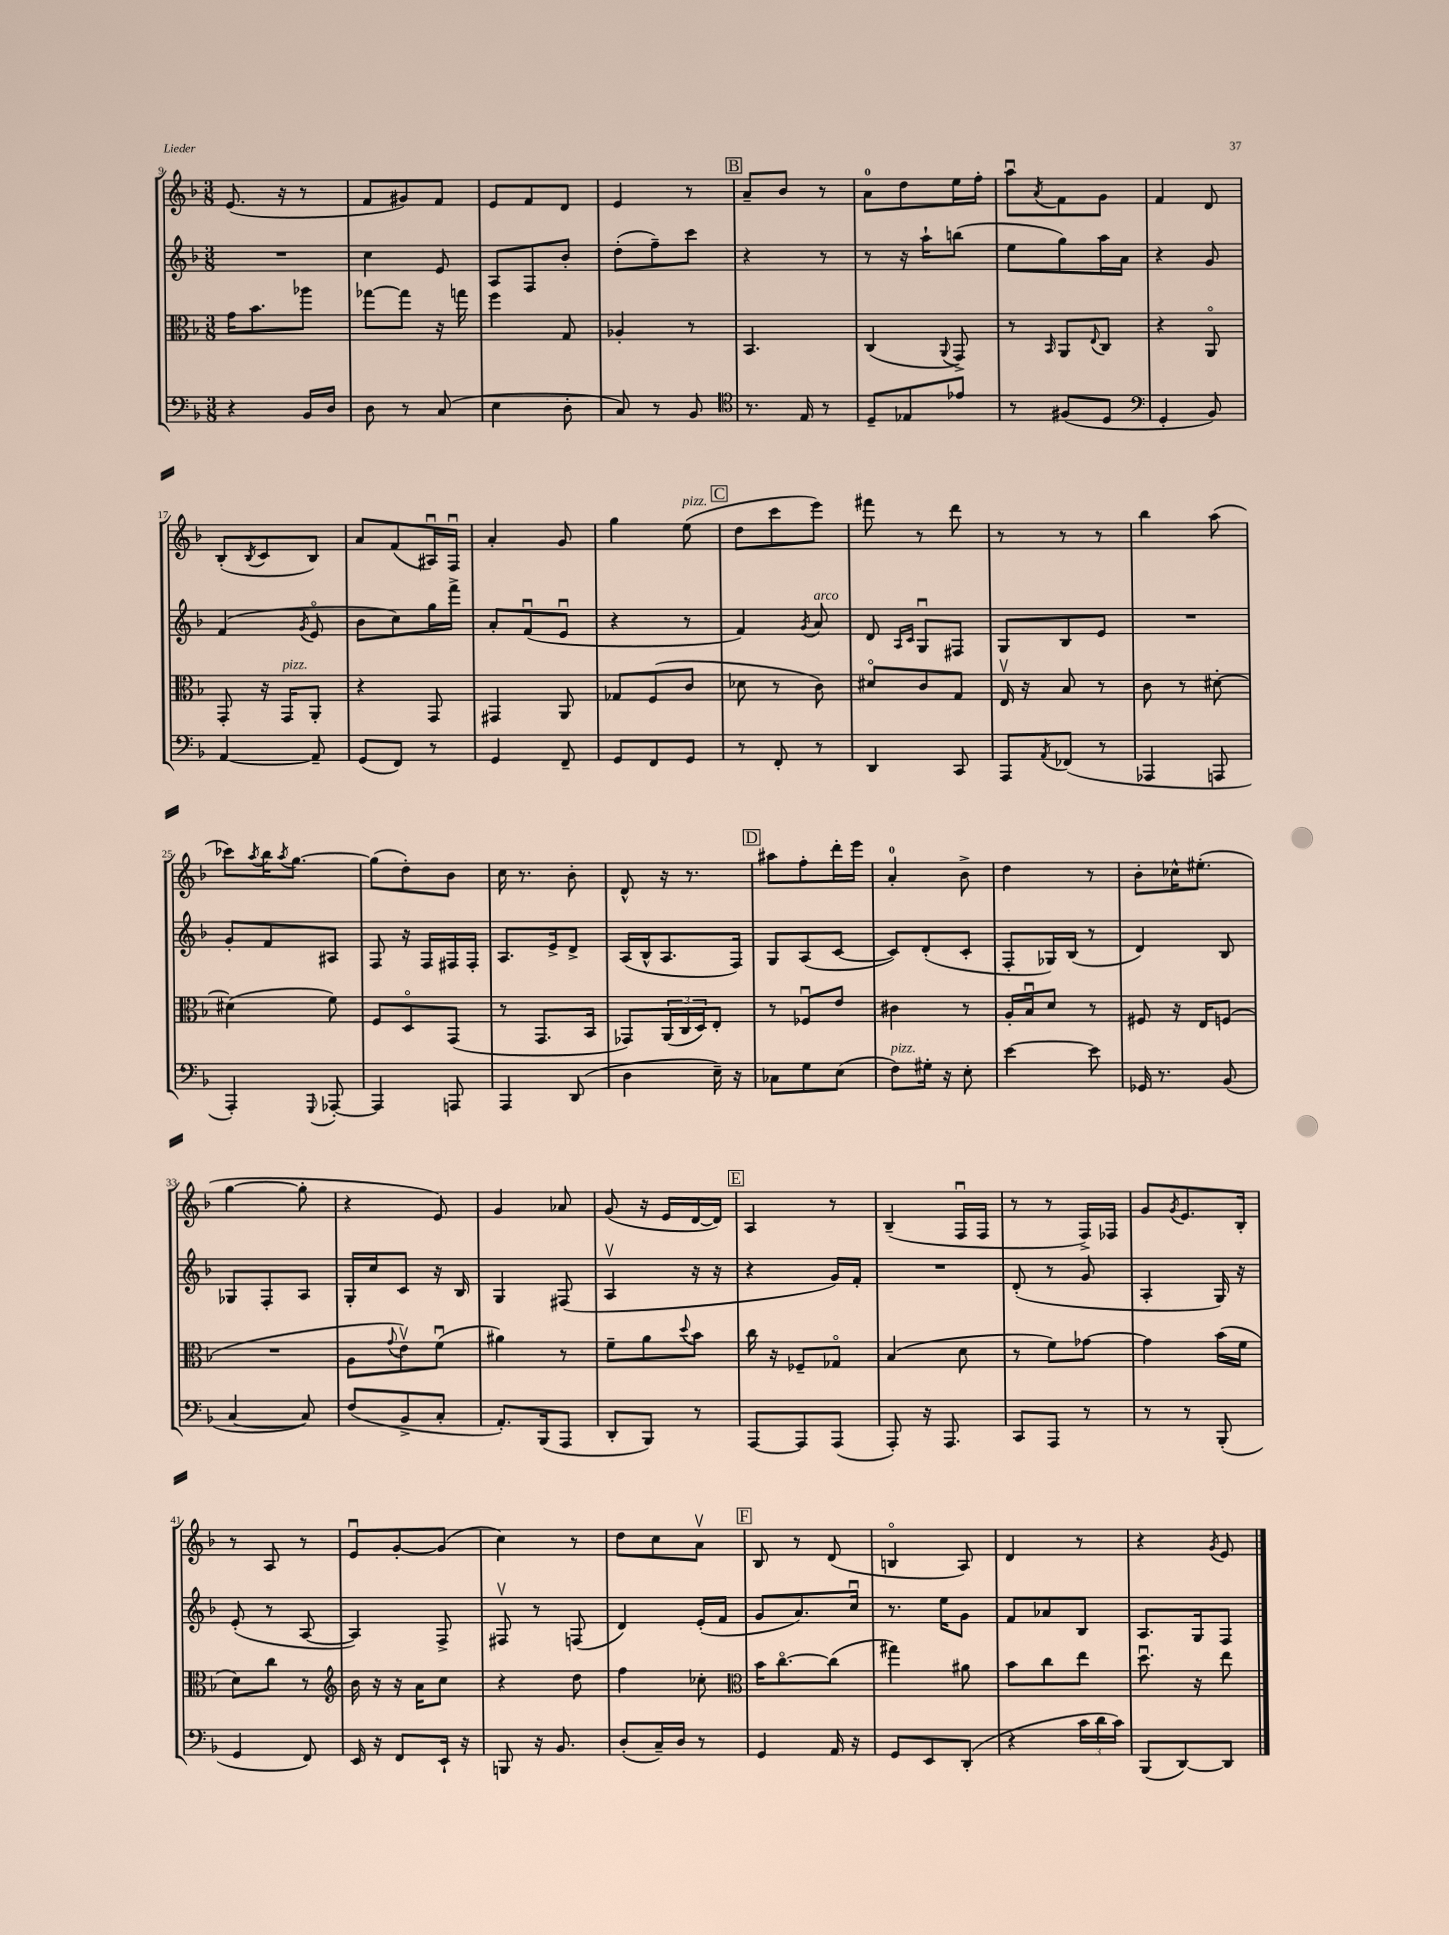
<<
\new StaffGroup <<
\new Staff = "s0" {
    \clef treble \key f \major \numericTimeSignature \time 3/8
    e'8.( r16 r8 |
    f'8 gis'8) f'8 |
    e'8 f'8 d'8 |
    e'4 r8 |
    \mark \markup { \box "B" } a'8-- bes'8 r8 |
    a'8-0 d''8 e''16 f''16-. |
    a''8\downbow \acciaccatura { a'8 } f'8 g'8 |
    f'4 d'8 |
    bes8-.( \acciaccatura { bes8 } c'8 bes8) |
    a'8 f'8( ais16\downbow) f16\downbow |
    a'4-. g'8 |
    g''4 e''8^\markup { \italic "pizz." }( |
    \mark \markup { \box "C" } d''8 c'''8 e'''8) |
    fis'''8 r8 d'''8 |
    r8 r8 r8 |
    bes''4 a''8( |
    ces'''8) \acciaccatura { a''8 } bes''16 \acciaccatura { a''8 } g''8.~ |
    g''8( d''8-.) bes'8 |
    c''16 r8. bes'8-. |
    d'8-^ r16 r8. |
    \mark \markup { \box "D" } ais''8 f''8-. d'''16-. e'''16 |
    a'4-0-. bes'8-> |
    d''4 r8 |
    bes'8-. ces''16-^ eis''8.-.( |
    g''4~ g''8-. |
    r4 e'8) |
    g'4 aes'8 |
    g'8( r16 e'16 d'16~ d'16) |
    \mark \markup { \box "E" } a4 r8 |
    bes4--( f16\downbow f16 |
    r8 r8 f16->) fes16 |
    g'8 \acciaccatura { g'8 } e'8. bes16-. |
    r8 a8 r8 |
    e'8\downbow g'8~-. g'8( |
    c''4) r8 |
    d''8 c''8 a'8\upbow |
    \mark \markup { \box "F" } bes8 r8 d'8( |
    b4\flageolet a8) |
    d'4 r8 |
    r4 \acciaccatura { g'8 } e'8 \bar "|." |
}
\new Staff = "s1" {
    \clef treble \key f \major \numericTimeSignature \time 3/8
    R4. |
    c''4 e'8 |
    a8 f8 bes'8-. |
    d''8-.( f''8--) c'''8 |
    \mark \markup { \box "B" } r4 r8 |
    r8 r16 a''16-! b''8( |
    e''8 g''8) a''16 a'16 |
    r4 g'8 |
    f'4( \acciaccatura { g'8 } e'8\flageolet |
    bes'8 c''8) g''16 f'''16-> |
    a'8-. f'8\downbow( e'8\downbow |
    r4 r8 |
    \mark \markup { \box "C" } f'4) \acciaccatura { g'8 } a'8^\markup { \italic "arco" } |
    d'8 \grace { a16 c'16 } g8\downbow fis8 |
    g8 bes8 e'8 |
    R4. |
    g'8-. f'8 ais8 |
    f8 r16 f16 fis16 fis16-. |
    a8. e'16-> d'8-> |
    a16( bes16-^ a8. f16) |
    \mark \markup { \box "D" } g8 a8( c'8~ |
    c'8) d'8-.( c'8-. |
    f8-. ges16) bes16( r8 |
    d'4) bes8 |
    ges8 f8-. a8 |
    g16-. c''16 c'8 r16 bes16 |
    g4 fis8( |
    a4\upbow r16 r16 |
    \mark \markup { \box "E" } r4 g'16) f'16-. |
    R4. |
    d'8-.( r8 g'8 |
    a4-. g16) r16 |
    e'8-.( r8 a8~ |
    a4) f8-> |
    fis8\upbow r8 f8( |
    d'4) e'16-.( f'16 |
    \mark \markup { \box "F" } g'8 a'8.) c''16\downbow |
    r8. e''16 g'8 |
    f'8 aes'8 bes8 |
    a8. g16 f8 \bar "|." |
}
\new Staff = "s2" {
    \clef alto \key f \major \numericTimeSignature \time 3/8
    g'16 bes'8. aes''8 |
    ges''8~ ges''8 r16 g''16 |
    f''4 g8 |
    aes4-. r8 |
    \mark \markup { \box "B" } bes,4. |
    c4( \appoggiatura { a,8 } g,8->) |
    r8 \grace { bes,16 } a,8 \appoggiatura { e8 } c8 |
    r4 a,8\flageolet |
    g,8-. r16 g,16^\markup { \italic "pizz." } a,8-. |
    r4 g,8 |
    gis,4 a,8 |
    ges8 f8( c'8 |
    \mark \markup { \box "C" } des'8 r8 c'8) |
    dis'8\flageolet c'8 g8 |
    e16\upbow r16 bes8 r8 |
    c'8 r8 dis'8~-. |
    dis'4( f'8) |
    f8 d8\flageolet g,8( |
    r8 g,8. bes,16 |
    ges,8) \tuplet 3/2 { a,16( c16 d16) } e8-. |
    \mark \markup { \box "D" } r8 fes8\downbow e'8 |
    cis'4 r8 |
    a16-. bes16\downbow d'8 r8 |
    fis8 r16 e16 f8( |
    R4. |
    a8 \appoggiatura { g'8 } e'8\upbow) f'8\downbow( |
    ais'4) r8 |
    f'8-- a'8 \appoggiatura { d''8 } bes'8 |
    \mark \markup { \box "E" } c''16 r16 fes8-- ges8\flageolet |
    bes4( d'8 |
    r8 f'8) ges'8~ |
    ges'4 bes'16( f'16 |
    d'8) c''8 r8 |
    \clef treble bes'16 r16 r16 a'16 c''8 |
    r4 d''8 |
    f''4 ces''8-. |
    \mark \markup { \box "F" } \clef alto bes'16 c''8.~\flageolet c''8( |
    gis''4) ais'8 |
    bes'8 c''8 e''8 |
    d''8.\downbow r16 e''8 \bar "|." |
}
\new Staff = "s3" {
    \clef bass \key f \major \numericTimeSignature \time 3/8
    r4 bes,16 d16 |
    d8 r8 c8( |
    e4 d8-. |
    c8) r8 bes,8 |
    \mark \markup { \box "B" } \clef tenor r8. e16 r8 |
    d8-- ees8 ees'8 |
    r8 fis8( d8 |
    \clef bass g,4-. bes,8) |
    a,4~ a,8-- |
    g,8( f,8) r8 |
    g,4 f,8-- |
    g,8 f,8 g,8 |
    \mark \markup { \box "C" } r8 f,8-. r8 |
    d,4 c,8 |
    a,,8 \acciaccatura { a,8 } fes,8( r8 |
    aes,,4 a,,8 |
    a,,4-.) \appoggiatura { g,,8 } aes,,8~-. |
    aes,,4 a,,8 |
    a,,4 d,8( |
    d4 e16--) r16 |
    \mark \markup { \box "D" } ces8 g8 e8( |
    f8^\markup { \italic "pizz." }) gis16-. r16 e8-. |
    e'4~ e'8 |
    ges,16 r8. bes,8( |
    c4~ c8) |
    f8( bes,8-> c8-. |
    a,8.-.) bes,,16( a,,8 |
    d,8-. bes,,8) r8 |
    \mark \markup { \box "E" } a,,8~ a,,8 a,,8( |
    a,,8-.) r16 a,,8. |
    c,8 a,,8 r8 |
    r8 r8 bes,,8-.( |
    g,4 f,8) |
    e,16 r16 f,8 e,16-! r16 |
    b,,8 r16 bes,8. |
    d8-.( c16--) d16 r8 |
    \mark \markup { \box "F" } g,4 a,16 r16 |
    g,8 e,8 d,8-.( |
    r4 \tuplet 3/2 { c'16 d'16 c'16) } |
    bes,,8( d,8~) d,8 \bar "|." |
}
>>
>>
\layout { \context { \Score currentBarNumber = #9 } }
